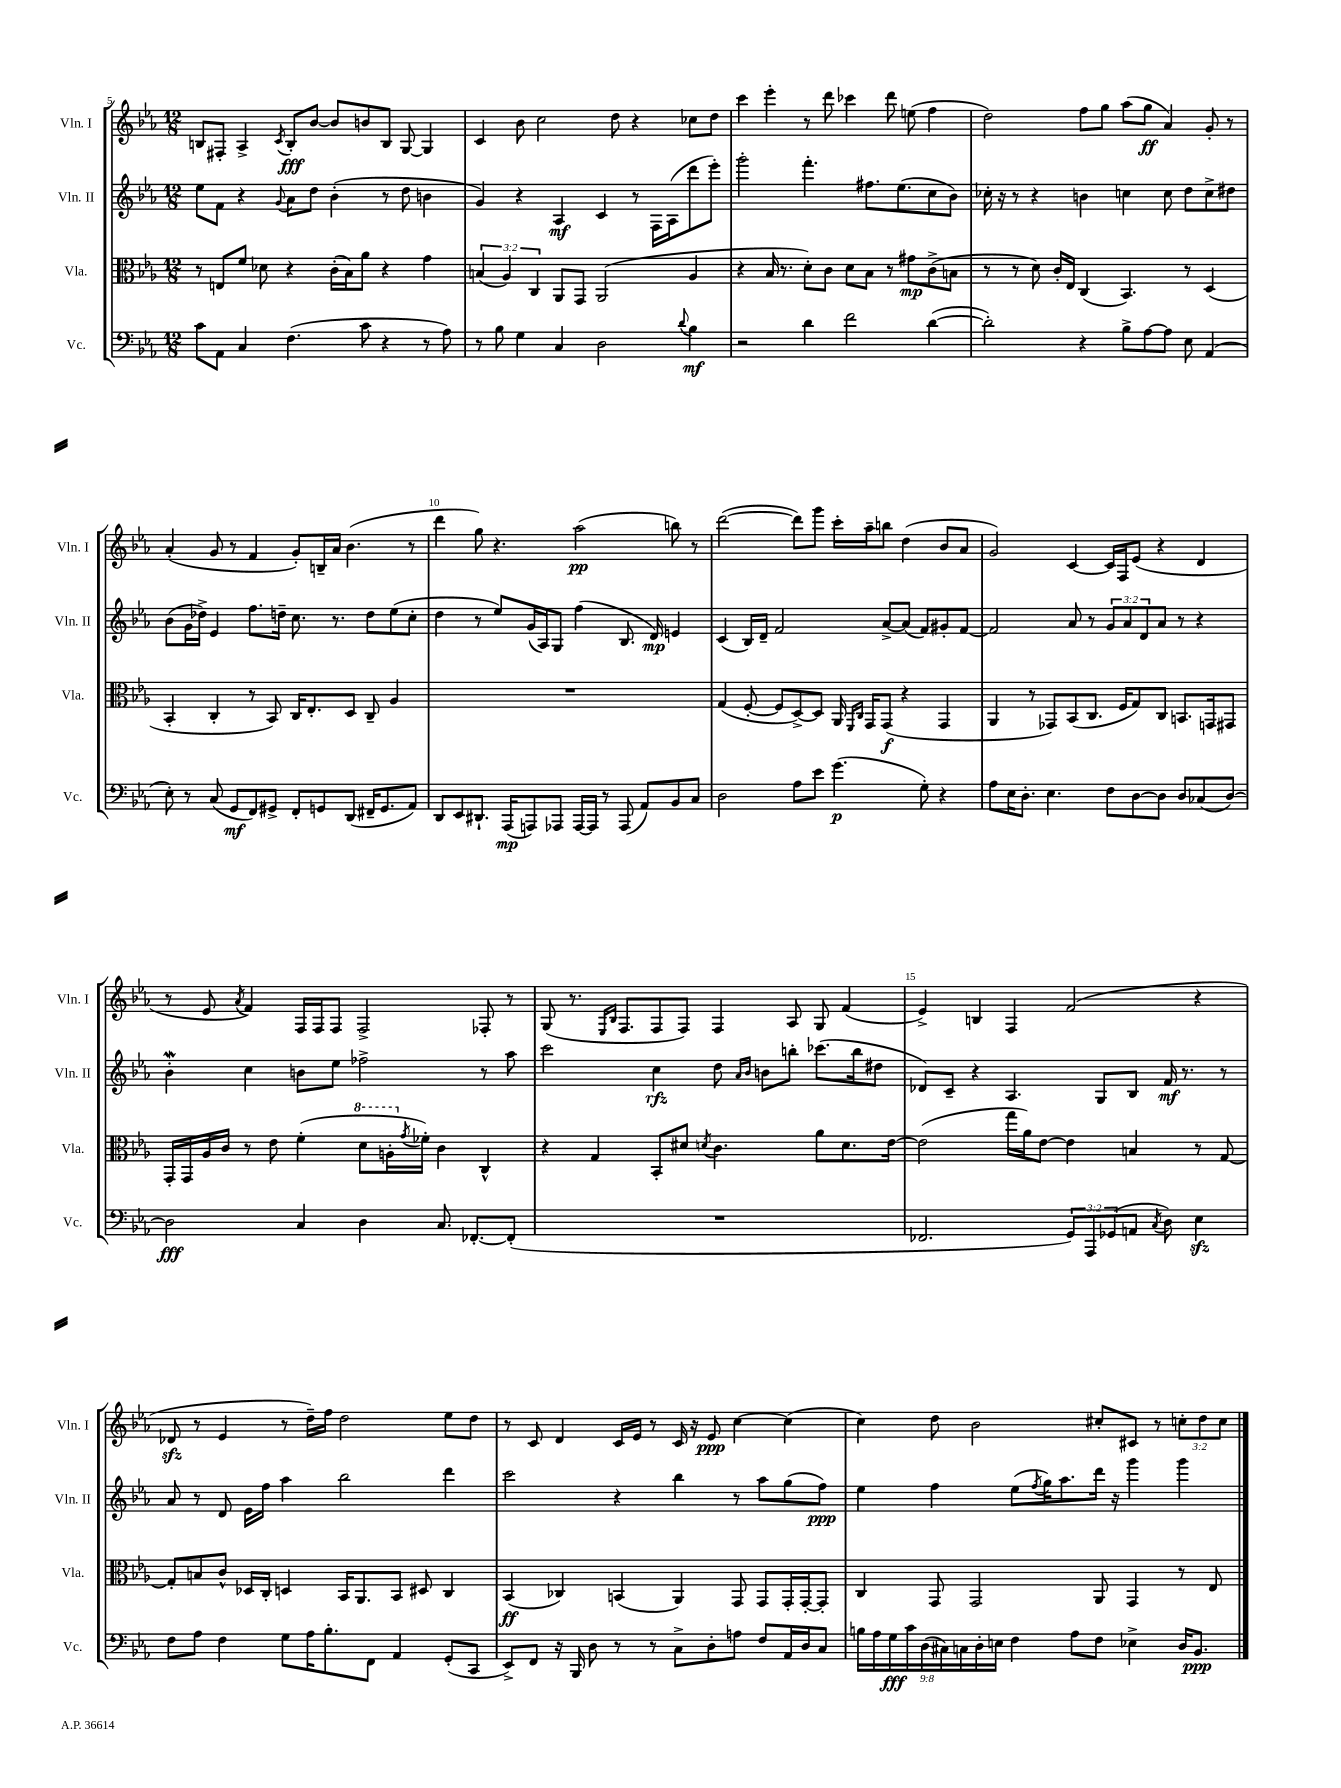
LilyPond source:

<<
\new StaffGroup <<
\new Staff = "s0" \with { instrumentName = "Vln. I" shortInstrumentName = "Vln. I" } {
    \clef treble \key ees \major \numericTimeSignature \time 12/8 \override Staff.TupletNumber.text = #tuplet-number::calc-fraction-text
    b8 fis8-. aes4-> \acciaccatura { c'8 } b8-.\fff bes'8~ bes'8 b'8 b8 g8~ g4 |
    c'4 bes'8 c''2 d''8 r4 ces''8 d''8 |
    c'''4 ees'''4-. r8 d'''8 ces'''4 d'''8 e''8( f''4 |
    d''2) f''8 g''8 aes''8( g''8\ff aes'4) g'8-. r8 |
    aes'4-.( g'8 r8 f'4 g'8-.) b16-- aes'16 bes'4.( r8 |
    d'''4 g''8) r4. aes''2\pp( b''8) r8 |
    d'''2~( d'''8) g'''8 c'''16-. aes''16-- b''8 d''4( bes'8 aes'8 |
    g'2) c'4~ c'16 f16 ees'8( r4 d'4 |
    r8 ees'8 \acciaccatura { aes'8 } f'4) f16 f16 f8 f2-> fes8-. r8 |
    g8( r8. \grace { ees16 bes16 } f8. f8 f8) f4 aes8 g8 f'4( |
    ees'4->) b4 f4 f'2( r4 |
    des'8\sfz r8 ees'4 r8 d''16--) f''16 d''2 ees''8 d''8 |
    r8 c'8 d'4 c'16 ees'16 r8 c'16 r16 ees'8\ppp c''4~ c''4( |
    c''4) d''8 bes'2 cis''8-. cis'8 r8 \tuplet 3/2 { c''8-. d''8 c''8 } \bar "|." |
}
\new Staff = "s1" \with { instrumentName = "Vln. II" shortInstrumentName = "Vln. II" } {
    \clef treble \key ees \major \numericTimeSignature \time 12/8 \override Staff.TupletNumber.text = #tuplet-number::calc-fraction-text
    ees''8 f'8 r4 \appoggiatura { g'8 } aes'8 d''8 bes'4-.( r8 d''8 b'4 |
    g'4) r4 aes4\mf c'4 r8 f16 aes16( d'''8 ees'''8-.) |
    g'''2-. f'''4.-. fis''8. ees''8.( c''8 bes'8) |
    ces''16-. r16 r8 r4 b'4 c''4 c''8 d''8 c''8-> dis''8 |
    bes'8( g'16 des''16->) ees'4 f''8. d''16-- c''8. r8. d''8 ees''8( c''8-. |
    d''4 r8 ees''8) g'16( aes16) g8 f''4( bes8. d'16\mp) e'4 |
    c'4( bes16) d'16-- f'2 aes'8~-> aes'8( f'8) gis'8-. f'8~ |
    f'2 aes'8 r8 \tuplet 3/2 { g'8 aes'8 d'8 } aes'8 r8 r4 |
    bes'4-.\mordent c''4 b'8 ees''8 fes''2-> r8 aes''8 |
    c'''2 c''4\rfz d''8 \grace { aes'16 bes'16 } b'8 b''8-. ces'''8.( b''16 dis''8 |
    des'8) c'8-- r4 aes4. g8 bes8 f'16\mf r8. r8 |
    aes'8 r8 d'8 ees'16 f''16 aes''4 bes''2 d'''4 |
    c'''2 r4 bes''4 r8 aes''8 g''8( f''8\ppp) |
    ees''4 f''4 ees''8( \acciaccatura { f''8 } g''16) aes''8. d'''16 r16 g'''4 g'''4 \bar "|." |
}
\new Staff = "s2" \with { instrumentName = "Vla." shortInstrumentName = "Vla." } {
    \clef alto \key ees \major \numericTimeSignature \time 12/8 \override Staff.TupletNumber.text = #tuplet-number::calc-fraction-text
    r8 e8 f'8 des'8 r4 c'16-.( bes16) aes'8 r4 g'4 |
    \tuplet 3/2 { b4( aes4) c4 } aes,8 g,8 aes,2( aes4 |
    r4 bes16 r8. d'8-.) c'8 d'8 bes8 r8 gis'8\mp c'8->( b8 |
    r8 r8 d'8) c'16-. ees16 c4( bes,4.) r8 d4( |
    bes,4-. c4-. r8 bes,8) c16 ees8.-. d8 c8-- aes4 |
    R1. |
    g4( f8~-. f8 d8~->) d8 aes,16 \grace { f,16 c16 } g,16 g,8\f( r4 g,4 |
    aes,4 r8 ges,8) bes,8( c8. f16 g8) c8 b,8. g,16 gis,8 |
    g,16-. g,16 aes16 c'16 r8 ees'8 f'4-.( \ottava #1 d''8 a'16-. \ottava #0 \acciaccatura { g'8 } fes'16-.) c'4 c4-^ |
    r4 g4 bes,8-. dis'8 \acciaccatura { d'8 } c'4. aes'8 d'8. ees'16~ |
    ees'2( g''16 aes'16) ees'8~ ees'4 b4 r8 g8~ |
    g8-. b8 c'8-^ des16 c16-. d4 bes,16 aes,8. bes,8 dis8 c4 |
    bes,4\ff( ces4) b,4( aes,4) g,8 g,8 g,16-. g,16~-. g,8-. |
    c4 g,8 g,2 aes,8 g,4 r8 ees8 \bar "|." |
}
\new Staff = "s3" \with { instrumentName = "Vc." shortInstrumentName = "Vc." } {
    \clef bass \key ees \major \numericTimeSignature \time 12/8 \override Staff.TupletNumber.text = #tuplet-number::calc-fraction-text
    c'8 aes,8 c4 f4.( c'8 r4 r8 aes8) |
    r8 bes8 g4 c4 d2 \appoggiatura { d'8 } bes4\mf |
    r2 d'4 f'2 d'4~( |
    d'2-.) r4 bes8-> aes8~ aes8 ees8 aes,4( |
    ees8-.) r8 c8( g,8\mf f,8) gis,8-> f,8-. g,8 d,8( fis,16-- g,8. aes,8) |
    d,8 ees,8 dis,8.-! aes,,16\mp( a,,8) aes,,8 aes,,16~ aes,,16 r8 aes,,8( aes,8) bes,8 c8 |
    d2 aes8 ees'8 g'4.\p( g8-.) r4 |
    aes8 ees16 d8.-. ees4. f8 d8~ d8 d8 ces8( d8~) |
    d2\fff c4 d4 c8. fes,8.~-. fes,8-.( |
    R1. |
    fes,2. \tuplet 3/2 { g,8) aes,,8 ges,8( } a,8 \acciaccatura { c8 } d8) ees4\sfz |
    f8 aes8 f4 g8 aes16 bes8.-. f,8 aes,4 g,8-.( c,8 |
    ees,8->) f,8 r16 bes,,16 d8 r8 r8 c8-> d8-. a8 f8 aes,16 d16 c8 |
    \tuplet 9/8 { b16 aes16 g16\fff c'16 d16( cis16) c16 d16-. e16 } f4 aes8 f8 ees4-> d16 bes,8.\ppp \bar "|." |
}
>>
>>
\layout { \context { \Score currentBarNumber = #5 \override BarNumber.break-visibility = ##(#f #t #t) barNumberVisibility = #(every-nth-bar-number-visible 5) } }
